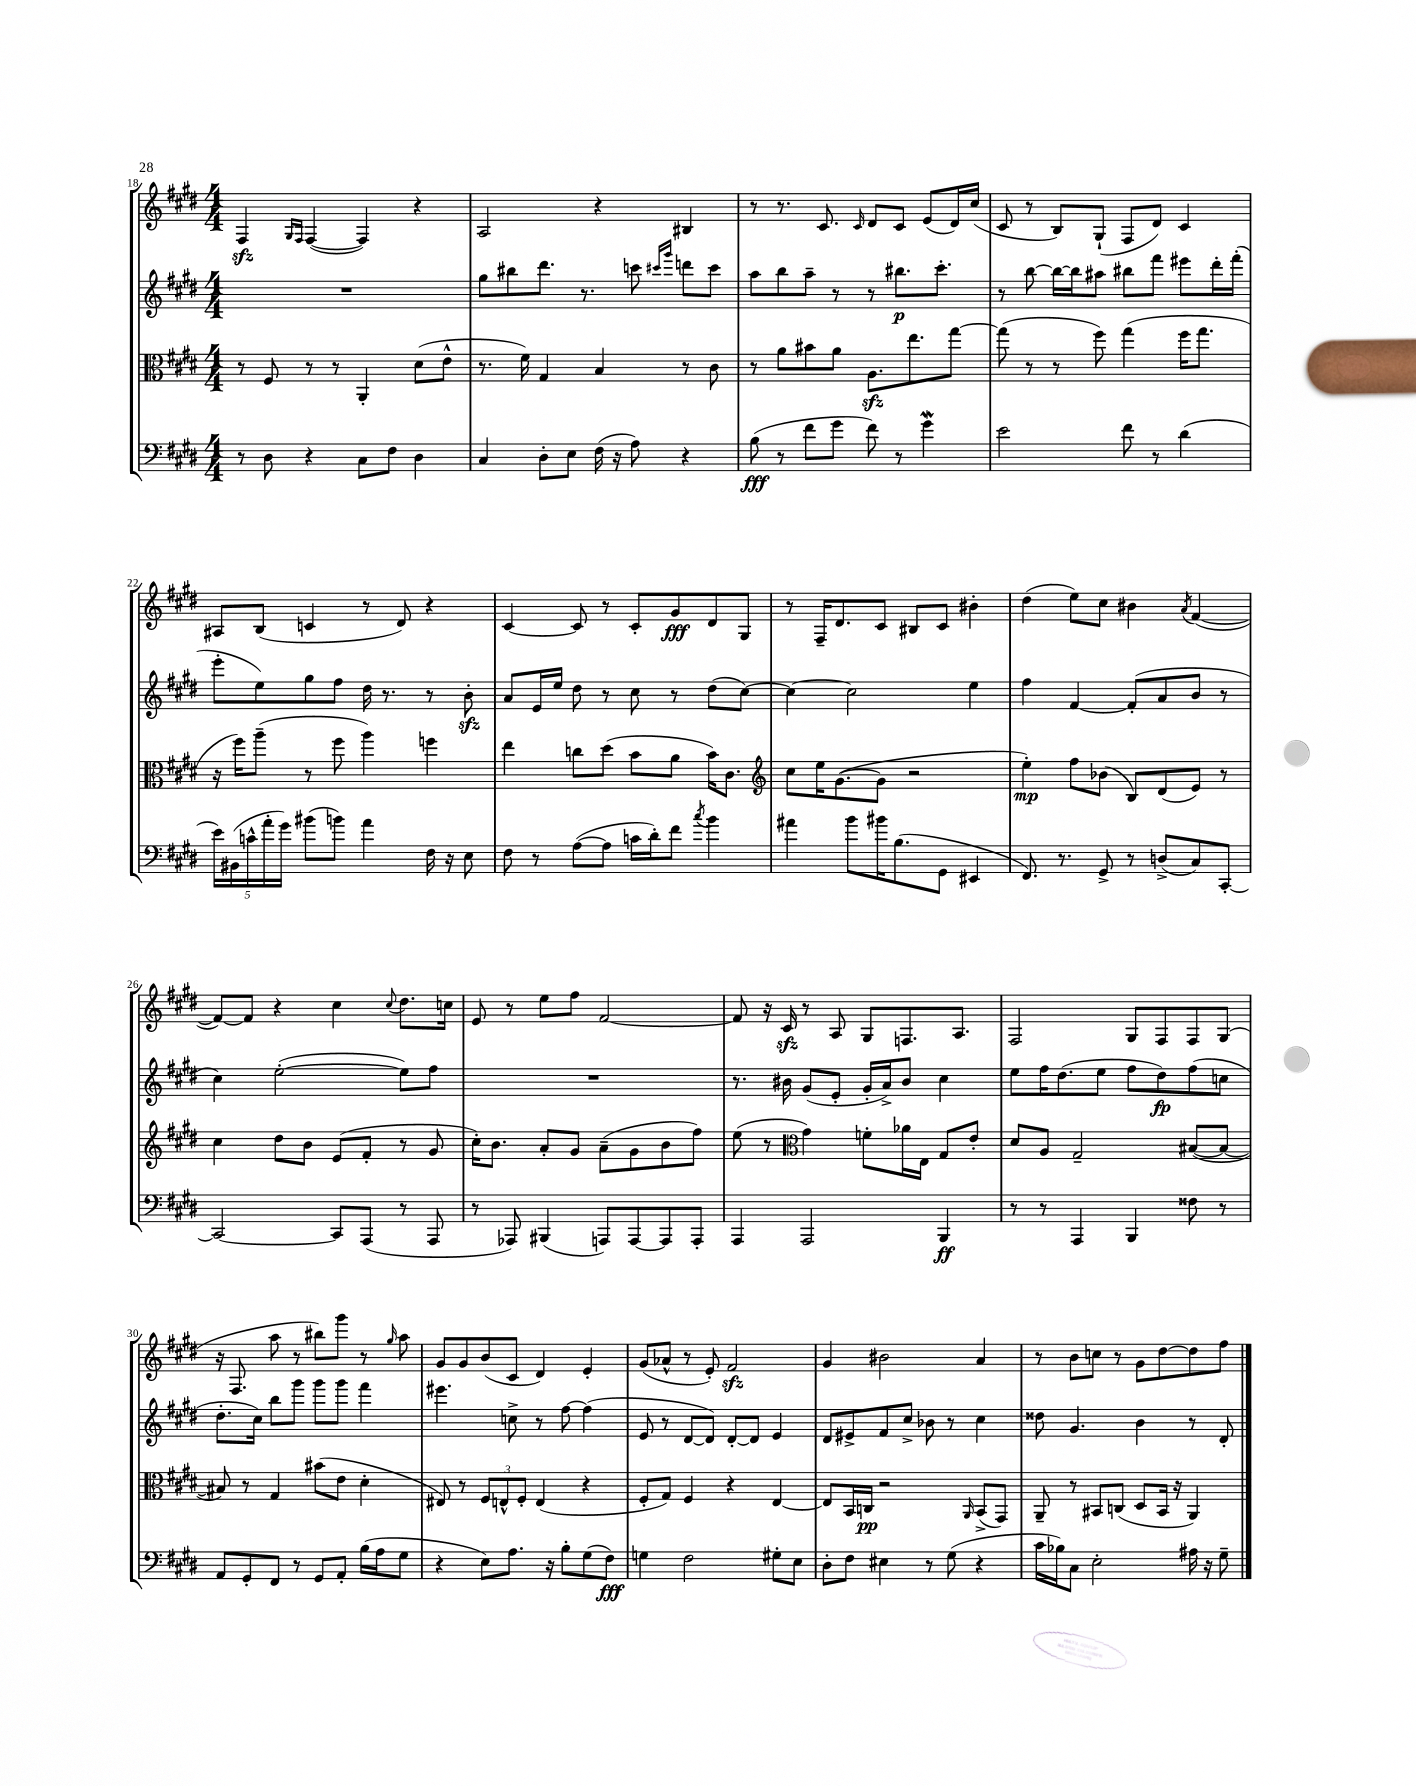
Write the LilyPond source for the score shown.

<<
\new StaffGroup <<
\new Staff = "s0" {
    \clef treble \key e \major \numericTimeSignature \time 4/4
    fis4\sfz \grace { gis16 fis16 } fis4~( fis4) r4 |
    a2 r4 bis4 |
    r8 r8. cis'8. \grace { cis'16 } dis'8 cis'8 e'8( dis'16) cis''16( |
    cis'8 r8 b8) gis8-!( fis8 dis'8) cis'4 |
    ais8 b8( c'4 r8 dis'8) r4 |
    cis'4~ cis'8 r8 cis'8-. gis'8\fff dis'8 gis8 |
    r8 fis16-- dis'8. cis'8 bis8 cis'8 bis'4-. |
    dis''4( e''8) cis''8 bis'4 \acciaccatura { a'8 } fis'4~( |
    fis'8~) fis'8 r4 cis''4 \appoggiatura { cis''8 } dis''8. c''16 |
    e'8 r8 e''8 fis''8 fis'2~ |
    fis'8 r16 cis'16\sfz r8 a8 gis8 f8. a8. |
    fis2 gis8 fis8 fis8 gis8( |
    r16 fis8. a''8 r8 bis''8) gis'''8 r8 \grace { gis''16 } a''8 |
    gis'8 gis'8 b'8( cis'8 dis'4) e'4-. |
    gis'8( aes'8-^ r8 e'8-.) fis'2\sfz |
    gis'4 bis'2 a'4 |
    r8 b'8 c''8 r8 gis'8 dis''8~ dis''8 fis''8 \bar "|." |
}
\new Staff = "s1" {
    \clef treble \key e \major \numericTimeSignature \time 4/4
    R1 |
    gis''8 bis''8 dis'''8. r8. c'''8 \grace { cis'''16 gis'''16 } d'''8 cis'''8 |
    a''8 b''8 a''8-- r8 r8 bis''8.\p cis'''8.-. |
    r8 b''8~ b''16~ b''16 ais''8 bis''8 fis'''8 eis'''8 dis'''16-. fis'''16-.( |
    e'''8-. e''8) gis''8 fis''8 dis''16 r8. r8 b'8-.\sfz |
    a'8 e'16 e''16 dis''8 r8 cis''8 r8 dis''8( cis''8~) |
    cis''4~ cis''2 e''4 |
    fis''4 fis'4~ fis'8-.( a'8 b'8 r8 |
    cis''4) e''2~-.( e''8) fis''8 |
    R1 |
    r8. bis'16 gis'8( e'8-. gis'16-. a'16->) bis'8 cis''4 |
    e''8 fis''16 dis''8.( e''8 fis''8 dis''8\fp) fis''8( c''8 |
    dis''8.-. cis''16) b''8 gis'''8 gis'''8 gis'''8 fis'''4 |
    eis'''4. c''8-> r8 fis''8~ fis''4( |
    e'8 r8 dis'8~ dis'8) dis'8~-. dis'8 e'4 |
    dis'8 eis'8-> fis'8 cis''8-> bes'8 r8 cis''4 |
    disis''8 gis'4. b'4 r8 dis'8-. \bar "|." |
}
\new Staff = "s2" {
    \clef alto \key e \major \numericTimeSignature \time 4/4
    r8 fis8 r8 r8 a,4-. dis'8( e'8-^ |
    r8. fis'16) gis4 b4 r8 cis'8 |
    r8 a'8 bis'8 a'8 a8.\sfz e''8. gis''8~ |
    gis''8( r8 r8 fis''8) gis''4( fis''16 gis''8. |
    r16 fis''16) a''8--( r8 fis''8 a''4) f''4 |
    e''4 c''8 dis''8( b'8 a'8 b'16) cis'8. |
    \clef treble cis''8 e''16 gis'8.~( gis'8 r2 |
    e''4-.\mp) fis''8 bes'8( b8) dis'8( e'8) r8 |
    cis''4 dis''8 b'8 e'8( fis'8-. r8 gis'8 |
    cis''16-.) b'8. a'8-. gis'8 a'8--( gis'8 b'8 fis''8) |
    e''8( r8 \clef alto gis'4) f'8-. aes'16 e16 gis8 e'8-. |
    dis'8 a8 gis2-- bis8~( bis8~ |
    bis8) r8 gis4 bis'8( e'8 dis'4-. |
    eis8) r8 \tuplet 3/2 { fis8 e8-^ fis8-. } e4( r4 |
    fis8-. gis8) fis4 r4 e4~ |
    e8 b,16 c16\pp r2 \grace { a,16 } b,8->( gis,8) |
    a,8-- r8 bis,8 c8( dis8 bis,16 r16 a,4) \bar "|." |
}
\new Staff = "s3" {
    \clef bass \key e \major \numericTimeSignature \time 4/4
    r8 dis8 r4 cis8 fis8 dis4 |
    cis4 dis8-. e8 fis16( r16 a8) r4 |
    b8\fff( r8 fis'8 gis'8 fis'8) r8 gis'4\mordent |
    e'2 fis'8 r8 dis'4( |
    \tuplet 5/4 { e'16) bis,16( c'16-^ a'16-. gis'16) } bis'8( b'8) a'4 fis16 r16 e8 |
    fis8 r8 a8~( a8 c'16 dis'16-.) fis'8 \acciaccatura { cis''8 } b'4 |
    ais'4 b'8 bis'16 b8.( gis,8 eis,4 |
    fis,8.) r8. gis,8-> r8 d8->( cis8) cis,8~-. |
    cis,2~ cis,8 a,,8( r8 a,,8 |
    r8 aes,,8) bis,,4( a,,8) a,,8~ a,,8 a,,8-. |
    a,,4 a,,2 b,,4\ff |
    r8 r8 a,,4 b,,4 fisis8 r8 |
    a,8 gis,8-. fis,8 r8 gis,8 a,8-. b16( a16 gis8 |
    r4 e8) a8. r16 b8-. gis8( fis8\fff) |
    g4 fis2 gis8-. e8 |
    dis8-. fis8 eis4 r8 gis8( r4 |
    cis'16 bes16) cis8 e2-. ais16 r16 gis8-- \bar "|." |
}
>>
>>
\layout { \context { \Score currentBarNumber = #18 } }
